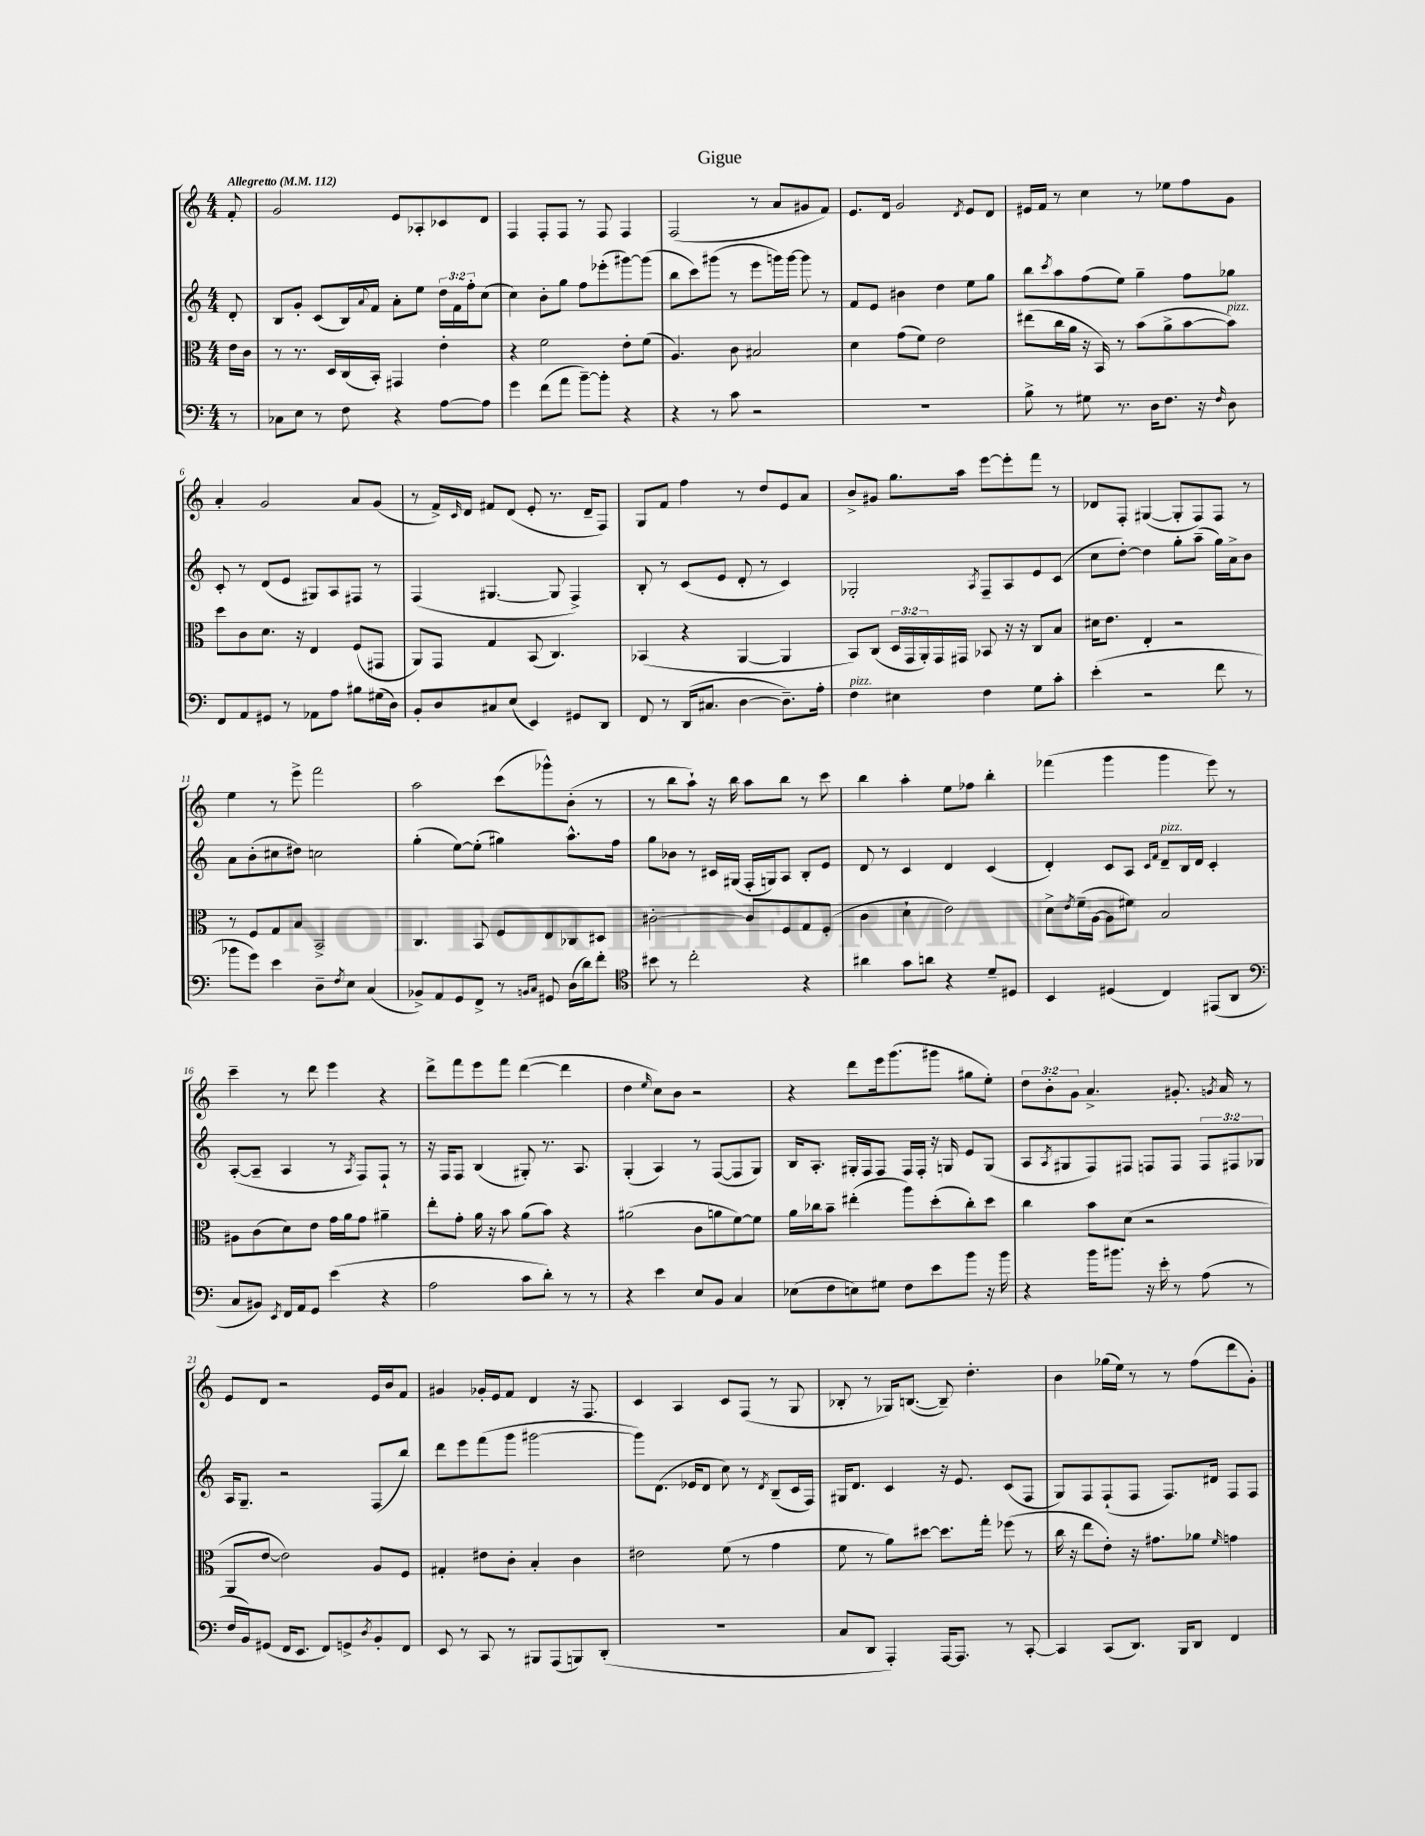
\header { title = "Gigue" }
<<
\new StaffGroup <<
\new Staff = "s0" {
    \clef treble \key c \major \numericTimeSignature \time 4/4 \override Staff.TupletNumber.text = #tuplet-number::calc-fraction-text \partial 8 \tempo "Allegretto" 4 = 112
    f'8-. |
    g'2 e'8 aes8-. ces'8 d'8 |
    f4 f8-. f8 r8 f8 f4 |
    f2( r8 a'8 gis'8 f'8) |
    e'8. d'16 g'2 \acciaccatura { d'8 } e'8 d'8 |
    eis'16 f'16 r8 c''4 r8 ees''8 f''8 g'8 |
    a'4-. g'2 a'8 g'8( |
    r8 f'16->) \grace { c'16 } d'16 fis'8 d'8( e'8-. r8. d'16-- f8) |
    g8 f'8 f''4 r8 d''8 e'8 a'8 |
    b'8-> gis'8 g''8. a''16 e'''8~ e'''8-. f'''8 r8 |
    des'8 f8-. gis4~( gis8-. f8) f8 r8 |
    e''4 r8 e'''8-> f'''2 |
    a''2 c'''8( ges'''8-^) b'8-.( r8 |
    r8 b''8 a''8-!) r16 b''16 a''8 b''8 r8 c'''8 |
    b''4 a''4-. e''8 fes''8 b''4-. |
    fes'''4( g'''4 g'''4 e'''8) r8 |
    c'''4-- r8 d'''8 e'''4 r4 |
    d'''8-> f'''8 e'''8 f'''8 d'''4~( d'''4 |
    d''4 \grace { e''16 } c''8) b'8 r2 |
    r4 d'''8 e'''16 g'''8.( gis'''8 gis''8 e''8-.) |
    \tuplet 3/2 { d''8 b'8-. g'8 } a'4.-> gis'8.-. \acciaccatura { g'8 } a'16 r8 |
    e'8 d'8 r2 e'16 b'16 f'8 |
    gis'4 ges'16-. e'16 f'8 d'4 r16 f8. |
    c'4 a4 c'8 f8( r8 g8 |
    bes8-. r8 ges16) b8.~( b8--) d''4.-. |
    b'4 ges''16( e''16) r8 r8 f''8( d'''8 g'8-.) \bar "|." |
}
\new Staff = "s1" {
    \clef treble \key c \major \numericTimeSignature \time 4/4 \override Staff.TupletNumber.text = #tuplet-number::calc-fraction-text \partial 8
    d'8-. |
    b8 g'8-. c'8( b16) \appoggiatura { a'8 } f'16 a'8-. e''8 \tuplet 3/2 { d''16 f'16 f''16-. } c''8( |
    c''4) b'8-. g''8 f''8 ees'''8-.( gis'''8~) gis'''8( |
    b''8 c'''8) gis'''8( r8 e'''8 g'''16) g'''16~ g'''8 r8 |
    f'8 e'8 bis'4 d''4 e''8 g''8 |
    b''8 \acciaccatura { c'''8 } a''8 f''8( e''8) g''4-- f''8 ges''8 |
    c'8-. r8 d'8( e'8 gis8) a8 fis8 r8 |
    f4( gis4.~ gis8 f4->) |
    b8-. r8 c'8( e'8 d'8-. r8 c'4) |
    ges2-. \acciaccatura { a8 } f8-- a8 e'8 c'8( |
    c''8 d''8~-.) d''4 g''8-. a''8--( g''16) a'16-> b'8 |
    a'8 b'8-.( cis''8 dis''8) c''2 |
    g''4-.( e''8~) e''8-.( gis''4) a''8.-^ f''16 |
    g''8 bes'8 r8 cis'16 gis16( f16-. g16) a8 b8-. e'8 |
    d'8 r8 c'4 d'4 c'4( |
    d'4-.) c'8 a8 \grace { c'16 f'16 } d'8--^\markup { \italic "pizz." } b16 d'16 c'4-. |
    a8~-.( a8-- a4 r8 \acciaccatura { a8 } f8) f8-! r8 |
    r16 f16 f8 b4( gis8-.) r8. a8. |
    g4-.( a4) r8 f8~( f8 g8) |
    b16 a8.-. gis16-. f16 f8 f16 f16-. r16 g16 e'8 g8( |
    a8 \acciaccatura { a8 } gis8 f8) fis8 f8 f8 \tuplet 3/2 { f8 fis8 ges8 } |
    a16 g8.-- r2 f8( b''8) |
    d'''8 e'''8 f'''8( g'''8 gis'''2~ |
    gis'''8) d'8.( ees'16 d'8 c''8) r8 \acciaccatura { d'8 } b8--( c'16 f16) |
    gis16 d'8. c'4 r16 e'8. c'8( f8 |
    g8) f8 f8-!( f8 f8.) dis'16 f8 f8 \bar "|." |
}
\new Staff = "s2" {
    \clef alto \key c \major \numericTimeSignature \time 4/4 \override Staff.TupletNumber.text = #tuplet-number::calc-fraction-text \partial 8
    e'16 c'16 |
    r8 r8. d16 c16( b,16-.) gis,4 e'4-. |
    r4 f'2 e'8-. f'8( |
    a4.) c'8 bis2 |
    d'4 g'8( f'8) e'2 |
    eis''8( c''16 a'16 r16 b,16) r8 b'8( a'8-> b'8~ b'8^\markup { \italic "pizz." }) |
    d''8 c'8 d'8. r16 e4 f8( gis,8 |
    a,8) g,8 g4 b,8( c4.) |
    bes,4( r4 a,4~ a,4 |
    b,8) c8( \tuplet 3/2 { d16 g,16 a,16-.) } g,16 gis,16 bes,8 r16 r16 c8 b8 |
    dis'16 e'8. e4-. r2 |
    r8 f8 g8 b8 b,2-> |
    c4. b,8 f8 e8 ces8 dis8 |
    cis'2~-. cis'8 f8 g8 f8-.( |
    c'4 d'4-! e'2) |
    d'8-> \acciaccatura { e'8 } f'16--( a16~ a8 fis'8) b2 |
    ais8 c'8( d'8) e'8 g'16 a'16 g'8 ais'4-- |
    e''8-. g'8-. a'16 r16 b'8 a'8( b'8) r4 |
    ais'2( c'8 a'8 f'8~) f'8 |
    a'16 ces''16 b'8-- eis''4-.( a''8) d''8-.( ces''8-.) d''8 |
    c''4 b'8 d'8( r2 |
    a,8 e'8~ e'2) a8 f8 |
    gis4-. eis'8 c'8-. b4-. c'4 |
    eis'2 f'8( r8 g'4 |
    f'8 r8 a'8) dis''8~ dis''8. g''16-. fes''8( r8 |
    c''16 r16 e''8 e'8-.) r16 gis'8. aes'8 \grace { f'16 } g'4 \bar "|." |
}
\new Staff = "s3" {
    \clef bass \key c \major \numericTimeSignature \time 4/4 \partial 8
    r8 |
    ces8 e8 r8 f8 r4 a8~ a8 |
    g'4 f'8( a'8 b'8~--) b'8-. r4 |
    r4 r8 c'8 r2 |
    R1 |
    b8-> r8 gis8 r8. d16 f8. r16 \grace { f16 } d8 |
    f,8 a,8 gis,8 r8 aes,8 a8 bis8 gis16( d16) |
    b,8-. d8 cis8 e8( e,4) gis,8 d,8 |
    f,8 r8 d,16( cis8. d4~ d8.--) a16-. |
    f4^\markup { \italic "pizz." } eis4 f4 g8 c'8-. |
    e'4-.( r2 f'8 r8 |
    bes'8 g'8) e'4 d8-- \acciaccatura { f8 } e8 c4( |
    bes,8->) a,8 g,8 f,8-> r8 \grace { b,16 c16 } gis,8 d16( d'16) f'8-. |
    \clef tenor bis'8 r8 c''2-. r4 |
    ais'4 g'8 a'8 r4 d'8-- dis8 |
    b,4 dis4( c4) eis,8( a,8 |
    \clef bass c8 bis,8) \acciaccatura { e,8 } f,16 a,16 g,8 e'4( r4 |
    a2 c'8 d'8-.) r8 r8 |
    r4 e'4 e8 b,8 c4 |
    ees8( f8 e8) gis8 f8 e'8 b'8 r16 b'16 |
    r4 b'16 bis'8. r16 e'16-. r8 a8( r8 |
    f16 b,16) gis,8( f,16 e,8. f,8) g,8-> \acciaccatura { d8 } b,8-. f,8 |
    e,8 r8 c,8 r8 bis,,8 a,,8( b,,8) d,8-.( |
    R1 |
    c8 d,8 a,,4-.) a,,16~ a,,8. r8 c,8~-. |
    c,4 c,8( d,8.) b,,16 d,8 f,4 \bar "|." |
}
>>
>>
